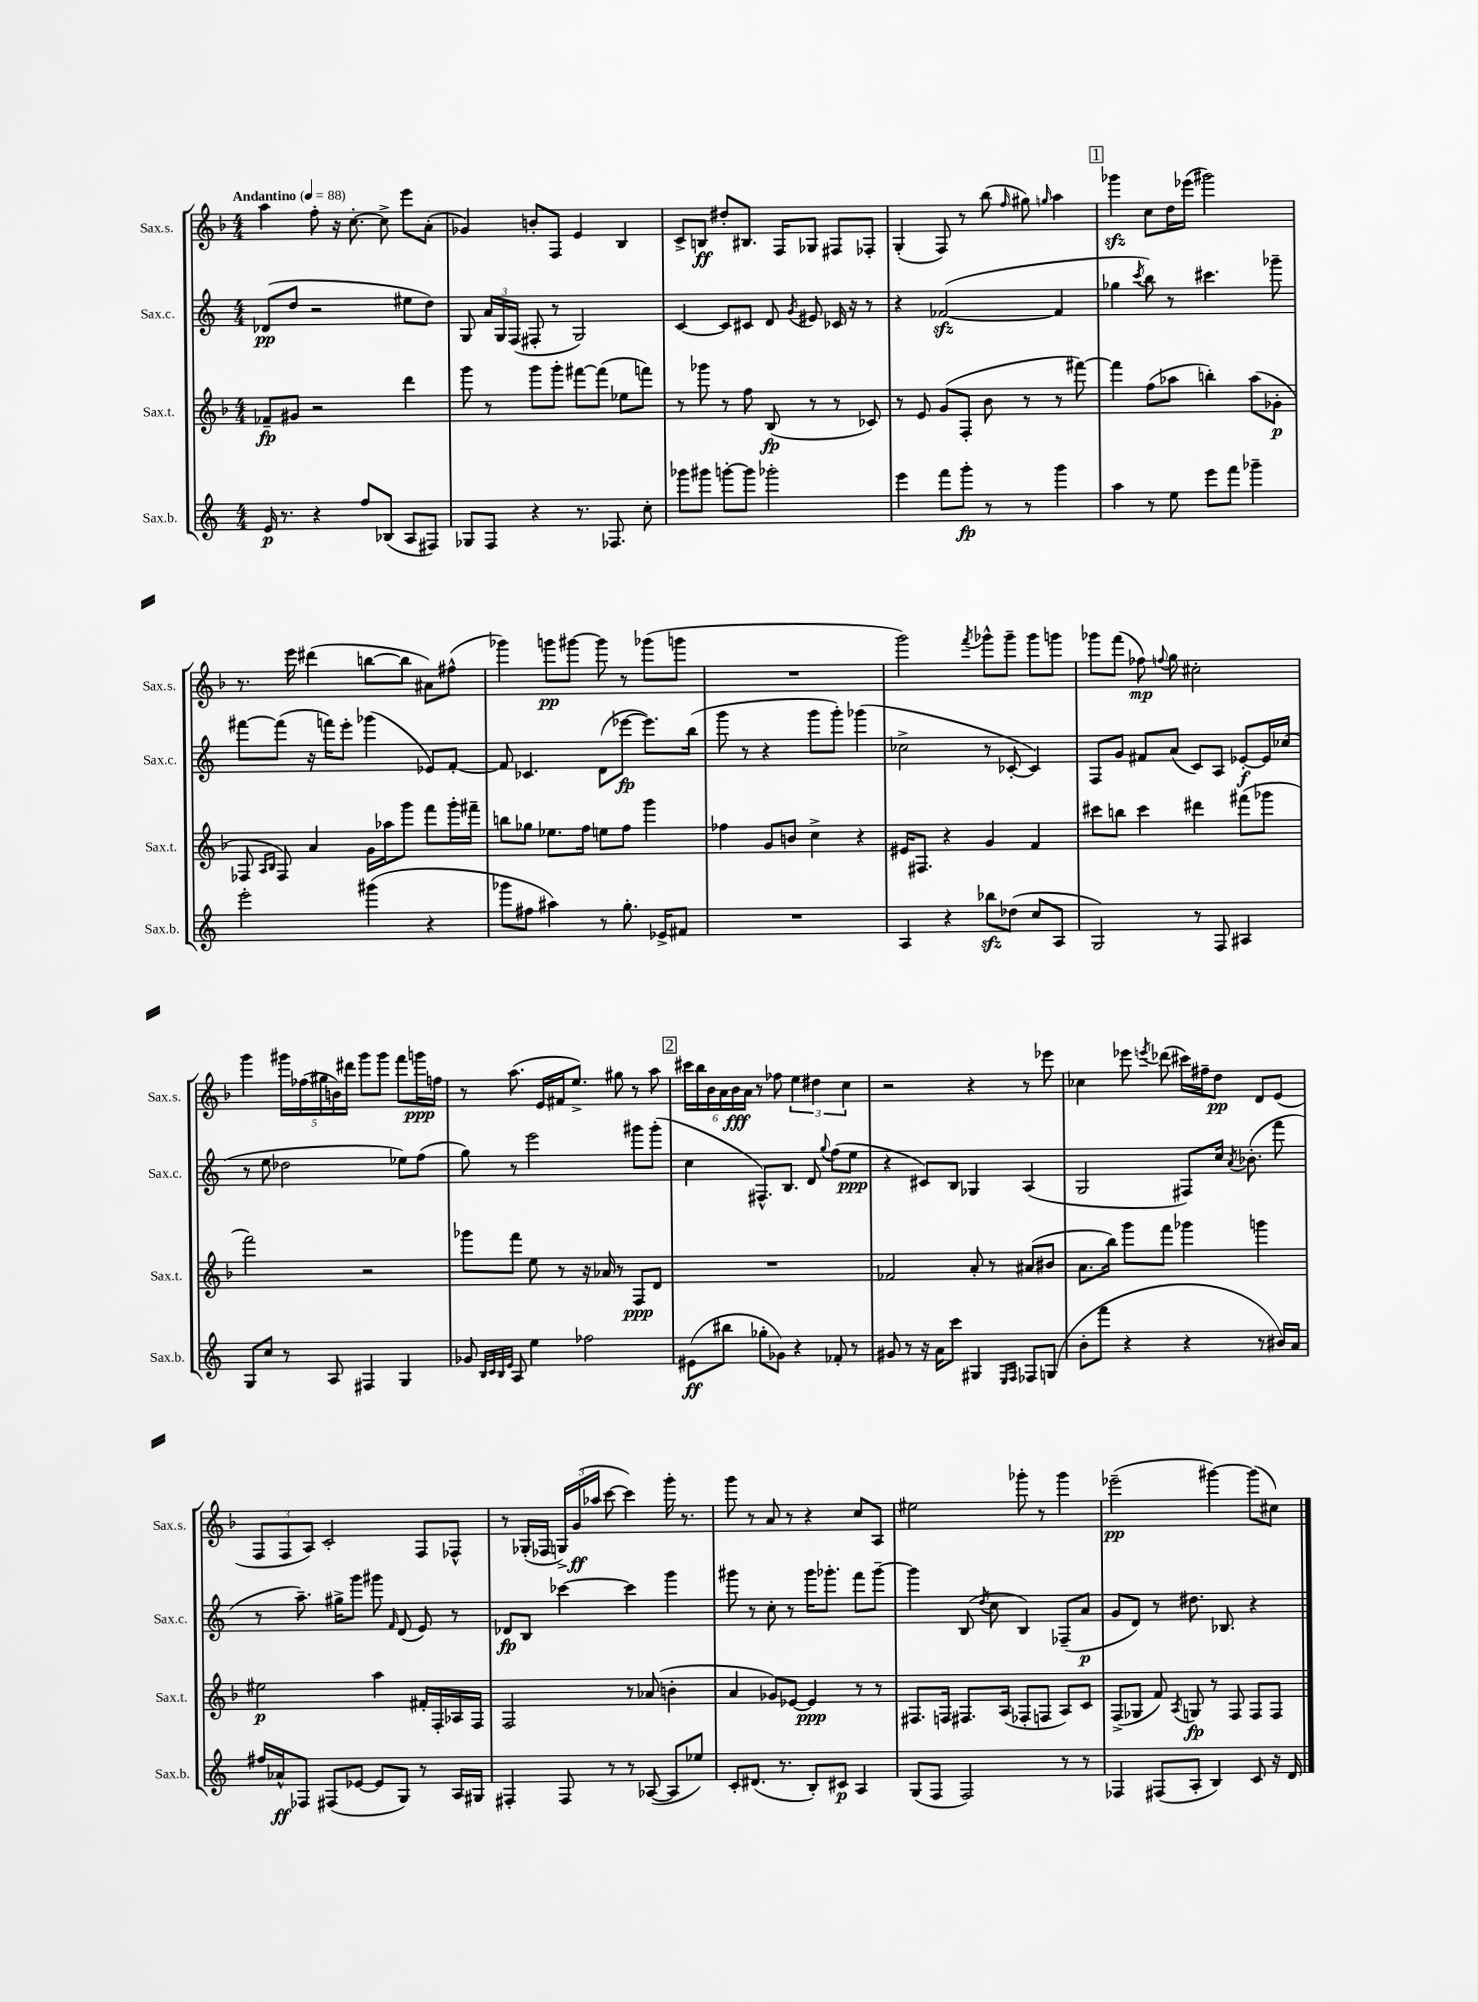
<<
\new StaffGroup <<
\new Staff = "s0" \with { instrumentName = "Sax.s." shortInstrumentName = "Sax.s." } {
    \clef treble \key f \major \numericTimeSignature \time 4/4 \tempo "Andantino" 4 = 88
    \autoBeamOff a''4 f''8-. r16 c''8.~-. c''8-> e'''8[ a'8]-.( |
    ges'4) b'8[-. f8] e'4 bes4 |
    c'8[-> b8]\ff dis''8[-. bis8.] f16[ ges8] fis8[ fes8]-. |
    g4-.( f8) r8 bes''8( \grace { f''16 } gis''8) \grace { g''16 } a''4 |
    \mark \markup { \box "1" } ges'''4\sfz c''8[ d''16 ees'''16]( gis'''2) |
    r8. e'''16 dis'''4( b''8[~ b''8] ais'8[) fis''8]-^( |
    ges'''4) g'''8[\pp gis'''8]~ gis'''8 r8 ges'''8[( g'''8] |
    R1 |
    g'''2) \acciaccatura { f'''8 } ges'''8[-^ ges'''8]-- ges'''8[ g'''8] |
    ges'''8[ f'''8]( fes''8\mp) \appoggiatura { f''8 } g''8 cis''2-. |
    g'''4 \tuplet 5/4 { gis'''16[ fes''16( gis''16 b'16) dis'''16] } gis'''8[ gis'''8] f'''8[ g'''16\ppp f''16] |
    r8 a''8.( e'16[ fis'16 e''8.]->) gis''8 r8 a''8 |
    \mark \markup { \box "2" } \tuplet 6/4 { cis'''16[ bes''16 bes'16 a'16 bes'16\fff a'16] } r8 fes''8 \tuplet 3/2 { e''4 dis''4 c''4 } |
    r2 r4 r8 ees'''8 |
    ces''4 ees'''8 \acciaccatura { e'''8 } des'''8( cis'''16[) fis''16-- d''8]\pp d'8[ e'8]( |
    \tuplet 3/2 { f8[ f8 a8]) } c'2-. f8[ fes8]-^ |
    r8 ges16[-.( fes16] \tuplet 3/2 { g16[->) g'16\ff( aes''16] } c'''8~ c'''4) g'''16-. r8. |
    g'''8 r8 a'8 r8 r4 c''8[ a8] |
    eis''2 ges'''8-. r8 ges'''4 |
    ees'''2--\pp( gis'''4~) gis'''8[( cis''8]) \bar "|." |
}
\new Staff = "s1" \with { instrumentName = "Sax.c." shortInstrumentName = "Sax.c." } {
    \clef treble \key c \major \numericTimeSignature \time 4/4
    \autoBeamOff des'8[\pp( d''8] r2 eis''8[ d''8]) |
    g8 \tuplet 3/2 { a'16[ g16 f16]( } fis8-. r8 g2) |
    c'4~ c'8[ cis'8] d'8 \acciaccatura { g'8 } eis'8 ces'16 r16 r8 |
    r4 fes'2~\sfz( fes'4 |
    \mark \markup { \box "1" } ges''4 \acciaccatura { c'''8 } b''8) r8 cis'''4. ges'''8-- |
    fis'''8[~ fis'''8]( r16 f'''16[) e'''8]-. ges'''4( ees'8[) f'8]~-. |
    f'8 ces'4. d'8[( ees'''8]~\fp ees'''8.[) b''16]( |
    g'''8 r8 r4 g'''8[ g'''8]-.) ges'''4( |
    ces''2-> r8 ces'8~-. ces'4) |
    f8[ g'8] fis'8[ a'8]( c'8[) a8] ees'8[~-.\f ees'16 ces''16]( |
    r8 e''8 des''2 ees''8[) f''8]( |
    g''8) r8 e'''2 gis'''8[ gis'''8]-.( |
    \mark \markup { \box "2" } c''4 fis8.[-^) b8.] d'8 \appoggiatura { g''8 } f''8[( e''8]\ppp |
    r4 cis'8[) b8] ges4 a4( |
    g2 fis8[) c''16] \acciaccatura { a'8 } bes'8.-.( f'''8 |
    r8 a''8.--) gis''16[-> g'''8] gis'''8 \grace { f'16 } d'8( e'8) r8 |
    des'8[\fp b8] ces'''4~ ces'''4 g'''4 |
    gis'''8 r8 c''8-. r8 gis'''16[ ges'''8.]-. f'''8[ ges'''8]~-- |
    ges'''4 b8( \acciaccatura { d''8 } c''8 b4) fes8[--( a'8]\p |
    g'8[ d'8]) r8 dis''8. bes8. r4 \bar "|." |
}
\new Staff = "s2" \with { instrumentName = "Sax.t." shortInstrumentName = "Sax.t." } {
    \clef treble \key f \major \numericTimeSignature \time 4/4
    \autoBeamOff fes'8[--\fp gis'8] r2 d'''4 |
    g'''8 r8 g'''8[ g'''8]-. fis'''8[~ fis'''8]( ees''8[ f'''8]) |
    r8 ges'''8 r8 f''8 bes8\fp( r8 r8 ces'8) |
    r8 e'8 g'8[( f8]-. bes'8 r8 r8 fis'''8~) |
    \mark \markup { \box "1" } fis'''4 f''8[( aes''8] b''4-.) aes''8[( ges'8]-.\p |
    fes8 \grace { a16[ bes16] } fes8) a'4 g'16[ aes''16 g'''8] f'''8[ g'''16-. fis'''16]-- |
    b''8[ ges''8] ees''8.[ f''16] e''8[ f''8] g'''4 |
    fes''4 g'8[ b'8] c''4-> r4 |
    eis'16[ fis8.] r4 g'4 f'4 |
    cis'''8[ b''8] cis'''4 dis'''4 fis'''8[( ges'''8] |
    f'''2) r2 |
    ges'''8[ f'''8] e''8 r8 r16 aes'16 r8 f8[\ppp d'8] |
    \mark \markup { \box "2" } R1 |
    fes'2 a'8-. r8 ais'8[( bis'8] |
    a'8.[ bes''16]) g'''8[ f'''8] ges'''4 g'''4 |
    eis''2\p a''4 fis'16[-. f16-. aes16 f16] |
    f2 r8 aes'8( b'4-. |
    a'4 ges'8[) ees'8]~ ees'4\ppp r8 r8 |
    fis8.[ f16] fis8.[ a16]( fes8[-. f8] a8[) c'8] |
    f8[->( ges8] f'8) \acciaccatura { a8 } g8\fp r8 f8 f8[ f8] \bar "|." |
}
\new Staff = "s3" \with { instrumentName = "Sax.b." shortInstrumentName = "Sax.b." } {
    \clef treble \key c \major \numericTimeSignature \time 4/4
    \autoBeamOff e'16\p r8. r4 f''8[ bes8]( a8[ fis8]) |
    ges8[ f8] r4 r8. fes8. c''8-. |
    ges'''8[ gis'''8] g'''8[~-. g'''8] ges'''2-. |
    e'''4 f'''8[ g'''8]-.\fp r8 r8 g'''4 |
    \mark \markup { \box "1" } a''4 r8 e''8 e'''8[ f'''8] ges'''4-- |
    e'''2-. gis'''4( r4 |
    ges'''8[ fis''8] ais''4) r8 g''8.-. ees'16[-> fis'8] |
    R1 |
    a4 r4 bes''8[\sfz des''8]( c''8[ a8] |
    g2) r8 f8 ais4 |
    g8[ c''8] r8 a8 fis4 g4 |
    ges'8 \grace { b32[ c'32 b32 e'32] } a8 e''4 fes''2 |
    \mark \markup { \box "2" } eis'8[\ff( bis''8] ges''8[-. ges'8]) r4 fes'8-. r8 |
    gis'8 r8 r16 a'16[ c'''8] gis4 \grace { e16[ f16] } fes8[ g8]( |
    b'8[-. f'''8] r4 r4 r8 bis'16[) a'16] |
    fis''16[ aes'16-^\ff fes8] fis8[( ees'8]~ ees'8[ g8]) r8 a16[ gis16] |
    fis4-. fis8 r8 r8 aes8~( aes8[ ees''8]) |
    c'8[-. dis'8.]( r8. b8[-.) cis'8]\p a4 |
    g8[( f8] f2) r8 r8 |
    fes4 fis8[( a8]-. b4) c'8 r16 d'16 \bar "|." |
}
>>
>>
\layout { \context { \Score \remove "Bar_number_engraver" } }
